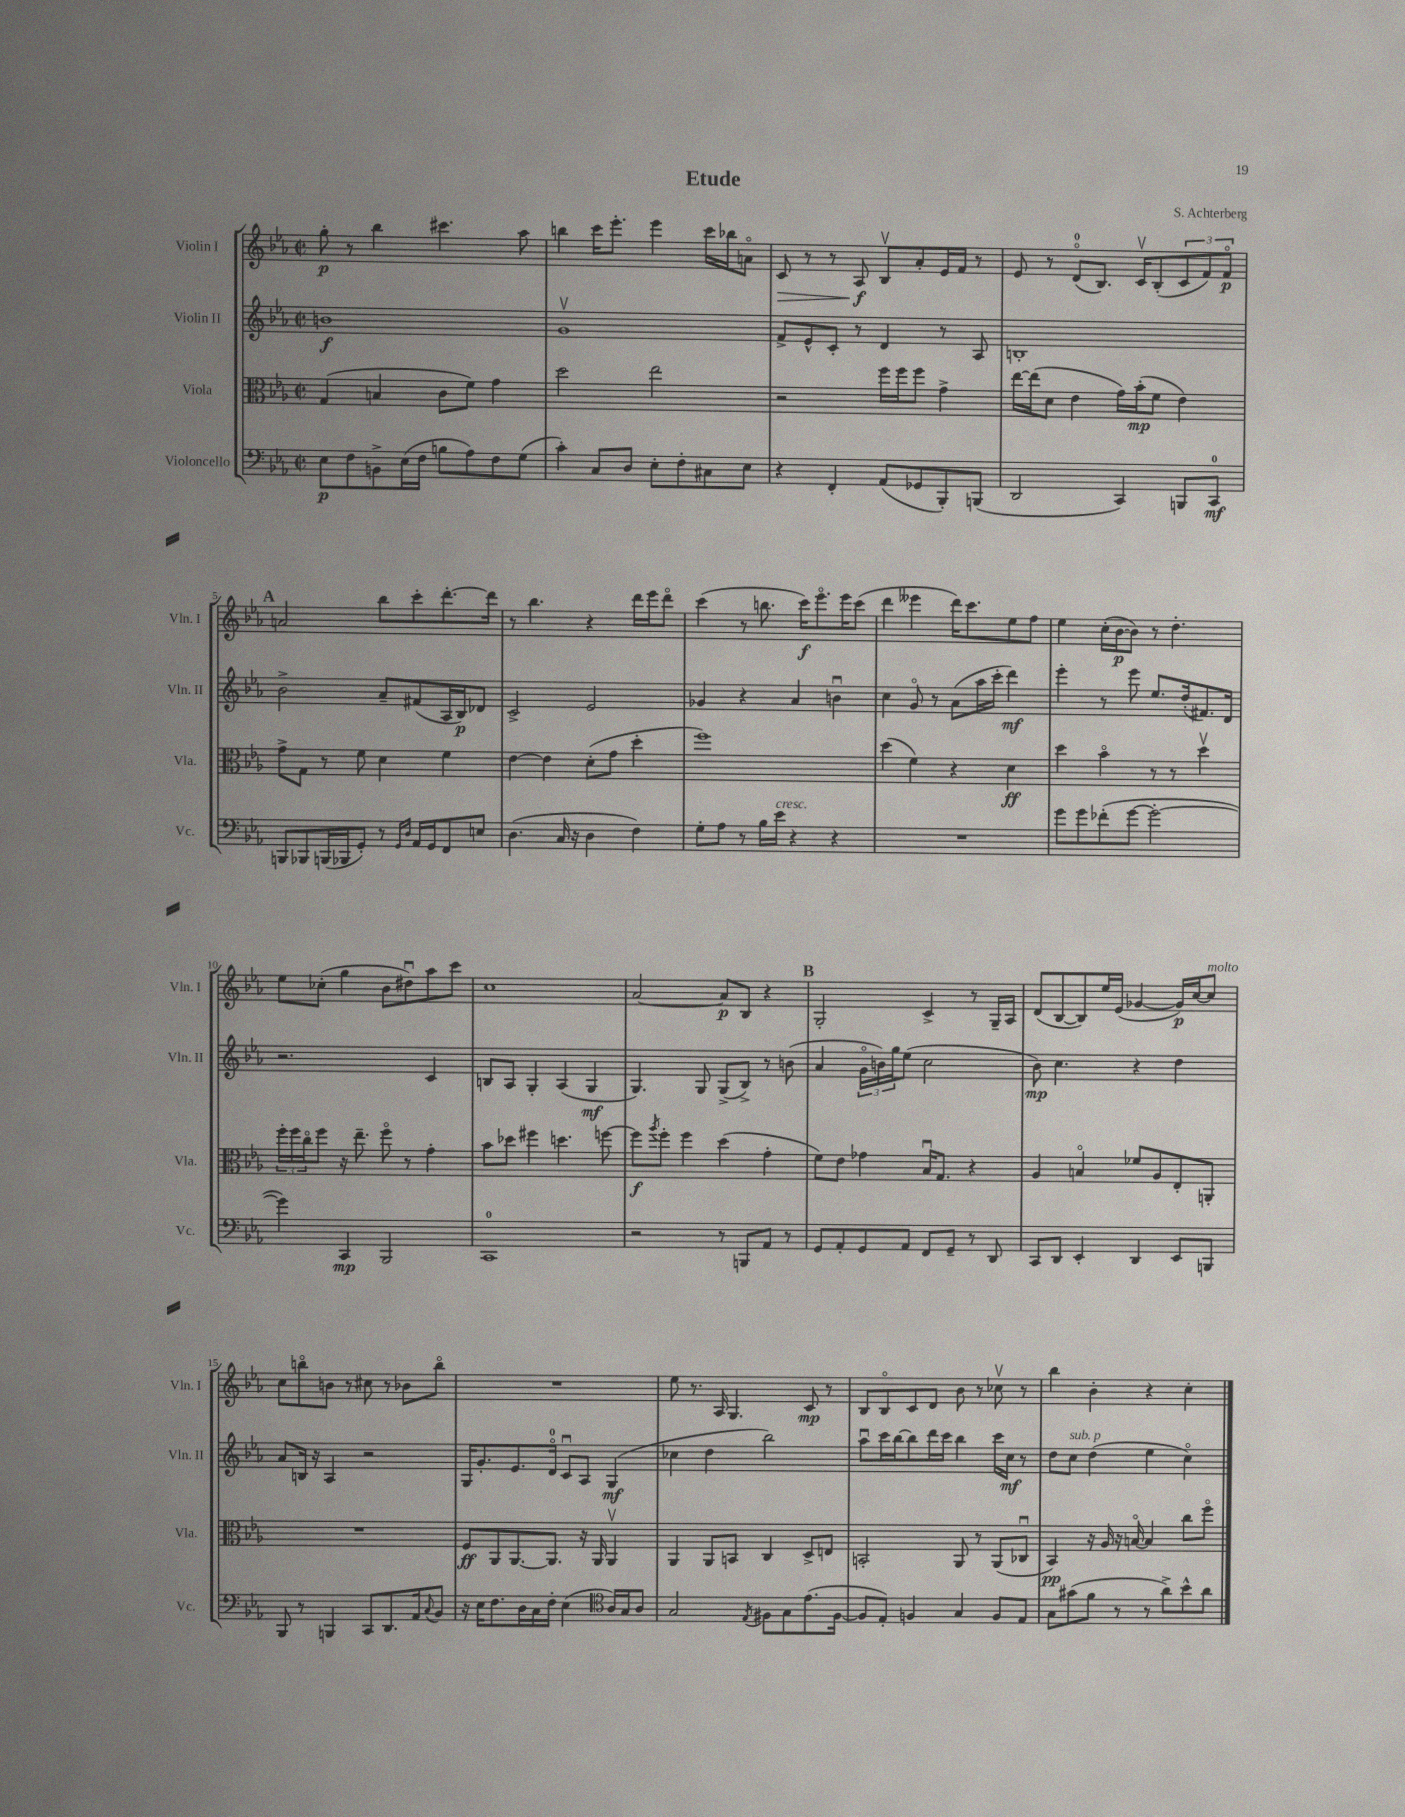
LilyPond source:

\header { title = "Etude" composer = "S. Achterberg" }
<<
\new StaffGroup <<
\new Staff = "s0" \with { instrumentName = "Violin I" shortInstrumentName = "Vln. I" } {
    \clef treble \key ees \major \defaultTimeSignature \time 2/2
    g''8-.\p r8 bes''4 cis'''4. aes''8 |
    b''4 c'''16 ees'''8.-. ees'''4 c'''16 bes''16 a'8\flageolet |
    c'8\> r8 r8 aes8\f\! bes8\upbow aes'8-. ees'16 f'16 r8 |
    ees'8 r8 d'8-0\flageolet( bes8.) c'16\upbow bes8-.( \tuplet 3/2 { c'8 f'8) f'8\flageolet\p } |
    \mark \markup { \bold "A" } a'2 bes''8 c'''8-. d'''8.~-. d'''16 |
    r8 bes''4. r4 d'''16 ees'''16 d'''8\flageolet |
    c'''4( r8 b''8. c'''16\f) ees'''8.\flageolet ees'''16 c'''8( |
    d'''4 eeses'''4 d'''16) c'''8. ees''8 f''8 |
    ees''4 c''16-.( bes'16~\p bes'8) r8 d''4.-. |
    ees''8 ces''8-.( g''4 bes'8 dis''8\downbow) aes''8 c'''8 |
    c''1 |
    aes'2~ aes'8\p bes8 r4 |
    \mark \markup { \bold "B" } g2-. c'4-> r8 g16-- aes16 |
    d'8( bes8~ bes8) ees''16 ees'16( ges'4~ ges'16\p) c''16~ c''8^\markup { \italic "molto" } |
    c''8 b''8\flageolet b'8 r8 cis''8 r8 bes'8 b''8\flageolet |
    R1 |
    ees''8 r8. aes16 g4. c'8\mp r8 |
    bes8 bes8\flageolet c'8 d'8 bes'8 r8 ces''8\upbow r8 |
    bes''4 bes'4-. r4 c''4-. \bar "|." |
}
\new Staff = "s1" \with { instrumentName = "Violin II" shortInstrumentName = "Vln. II" } {
    \clef treble \key ees \major \defaultTimeSignature \time 2/2
    b'1\f |
    g'1\upbow |
    f'8-> ees'8-^ c'8-. r8 d'4 r8 aes8 |
    b1-. |
    \mark \markup { \bold "A" } bes'2-> aes'8-- fis'8( aes16 bes16\p) des'8 |
    c'2-> ees'2 |
    ges'4 r4 aes'4 b'4\downbow |
    c''4 g'8\flageolet r8 aes'8( aes''16 c'''16-. d'''4\mf) |
    ees'''4-. r8 ees'''8 ees''8. d''16-.( fis'8.) d'16 |
    r2. c'4 |
    b8 aes8 g4-. aes4( g4\mf |
    g4.) g8 g8->( bes8->) r8 b'8( |
    \mark \markup { \bold "B" } aes'4 \tuplet 3/2 { g'16\flageolet b'16) g''16 } ees''8( c''2 |
    bes'8\mp) c''4. r4 d''4 |
    aes'8 b16 r16 aes4 r2 |
    g16 g'8.-. ees'8. d'16-0\flageolet c'8\downbow aes8 g4\mf( |
    ces''4 d''4 bes''2) |
    aes''8\downbow c'''16 bes''16~ bes''8 d'''16 c'''16 bes''4 c'''16 c''16\mf r8 |
    d''8 c''8^\markup { \italic "sub. p" } d''4( ees''4 c''4\flageolet) \bar "|." |
}
\new Staff = "s2" \with { instrumentName = "Viola" shortInstrumentName = "Vla." } {
    \clef alto \key ees \major \defaultTimeSignature \time 2/2
    g4( b4 c'8 f'8) g'4 |
    d''2 ees''2 |
    r2 f''16 f''16 f''8 g'4-> |
    ees''16~ ees''16( d'8 ees'4 g'16) bes'16-.\mp( f'8 ees'4) |
    \mark \markup { \bold "A" } g'8-> g8 r8 f'8 d'4 f'4 |
    ees'4~ ees'4 d'8-.( g'8 d''4-. |
    f''1) |
    d''4( f'4) r4 d'4\ff |
    d''4 bes'4\flageolet r8 r8 d''4\upbow |
    \tuplet 3/2 { f''16-. f''16 c''16\flageolet } f''8 r16 ees''8.-- f''8\flageolet r8 g'4-. |
    bes'8 des''8 fis''4 d''4. f''8~ |
    f''8\f \acciaccatura { aes''8 } f''8-. f''4 d''4( g'4-. |
    \mark \markup { \bold "B" } f'8) ees'8 ges'4 bes16\downbow g8. r4 |
    aes4 b4\flageolet fes'8 aes8 ees8-. a,8-. |
    R1 |
    f8\ff aes,8 aes,8.~ aes,8. r16 aes,16 aes,4\upbow |
    aes,4 aes,8 b,8 c4 d8-> e8 |
    b,2-. aes,8 r8 aes,8( ces8\downbow |
    bes,4\pp) r16 aes16 r16 b16~\flageolet b4 c''8 f''8\flageolet \bar "|." |
}
\new Staff = "s3" \with { instrumentName = "Violoncello" shortInstrumentName = "Vc." } {
    \clef bass \key ees \major \defaultTimeSignature \time 2/2
    ees8\p f8 b,8-> ees16( f16 b8 aes8) f8 g8( |
    c'4-.) c8 d8 ees8-. f8-. cis8 ees8 |
    r4 f,4-. aes,8( ges,8 bes,,8-.) b,,8( |
    d,2 c,4) b,,8 c,8-0\mf |
    \mark \markup { \bold "A" } b,,8 bes,,8 b,,16( bes,,16 g,8-.) r8 \grace { g,16 d16 } aes,16 g,16 f,8 e8 |
    d4.( c16 r16 d4 f4) |
    g8-. aes8 r8 bes16 ees'16^\markup { \italic "cresc." } r4 r4 |
    R1 |
    g'8 g'8 fes'8-.( g'8~ g'2~-. |
    g'4) c,4\mp bes,,2 |
    c,1-0 |
    r2 r8 b,,8 aes,8 r8 |
    \mark \markup { \bold "B" } g,8 aes,8-. g,8 aes,8 f,8 g,8-- r8 d,8 |
    c,8 d,8 ees,4-. d,4 ees,8 b,,8 |
    bes,,8 r8 b,,4 c,8 d,8. aes,16 \appoggiatura { c8 } bes,8 |
    r16 ees16 f8. d16 c16 f16-. ees4( \clef tenor aes16) g16 aes8 |
    g2 \acciaccatura { ees8 } fis8 g8 ees'8.( fis16~ |
    fis8 ees8-.) f4 g4 f8 ees8 |
    g8 gis'8( f'8 r8 r8 aes'8->) bes'8-^ aes'8 \bar "|." |
}
>>
>>
